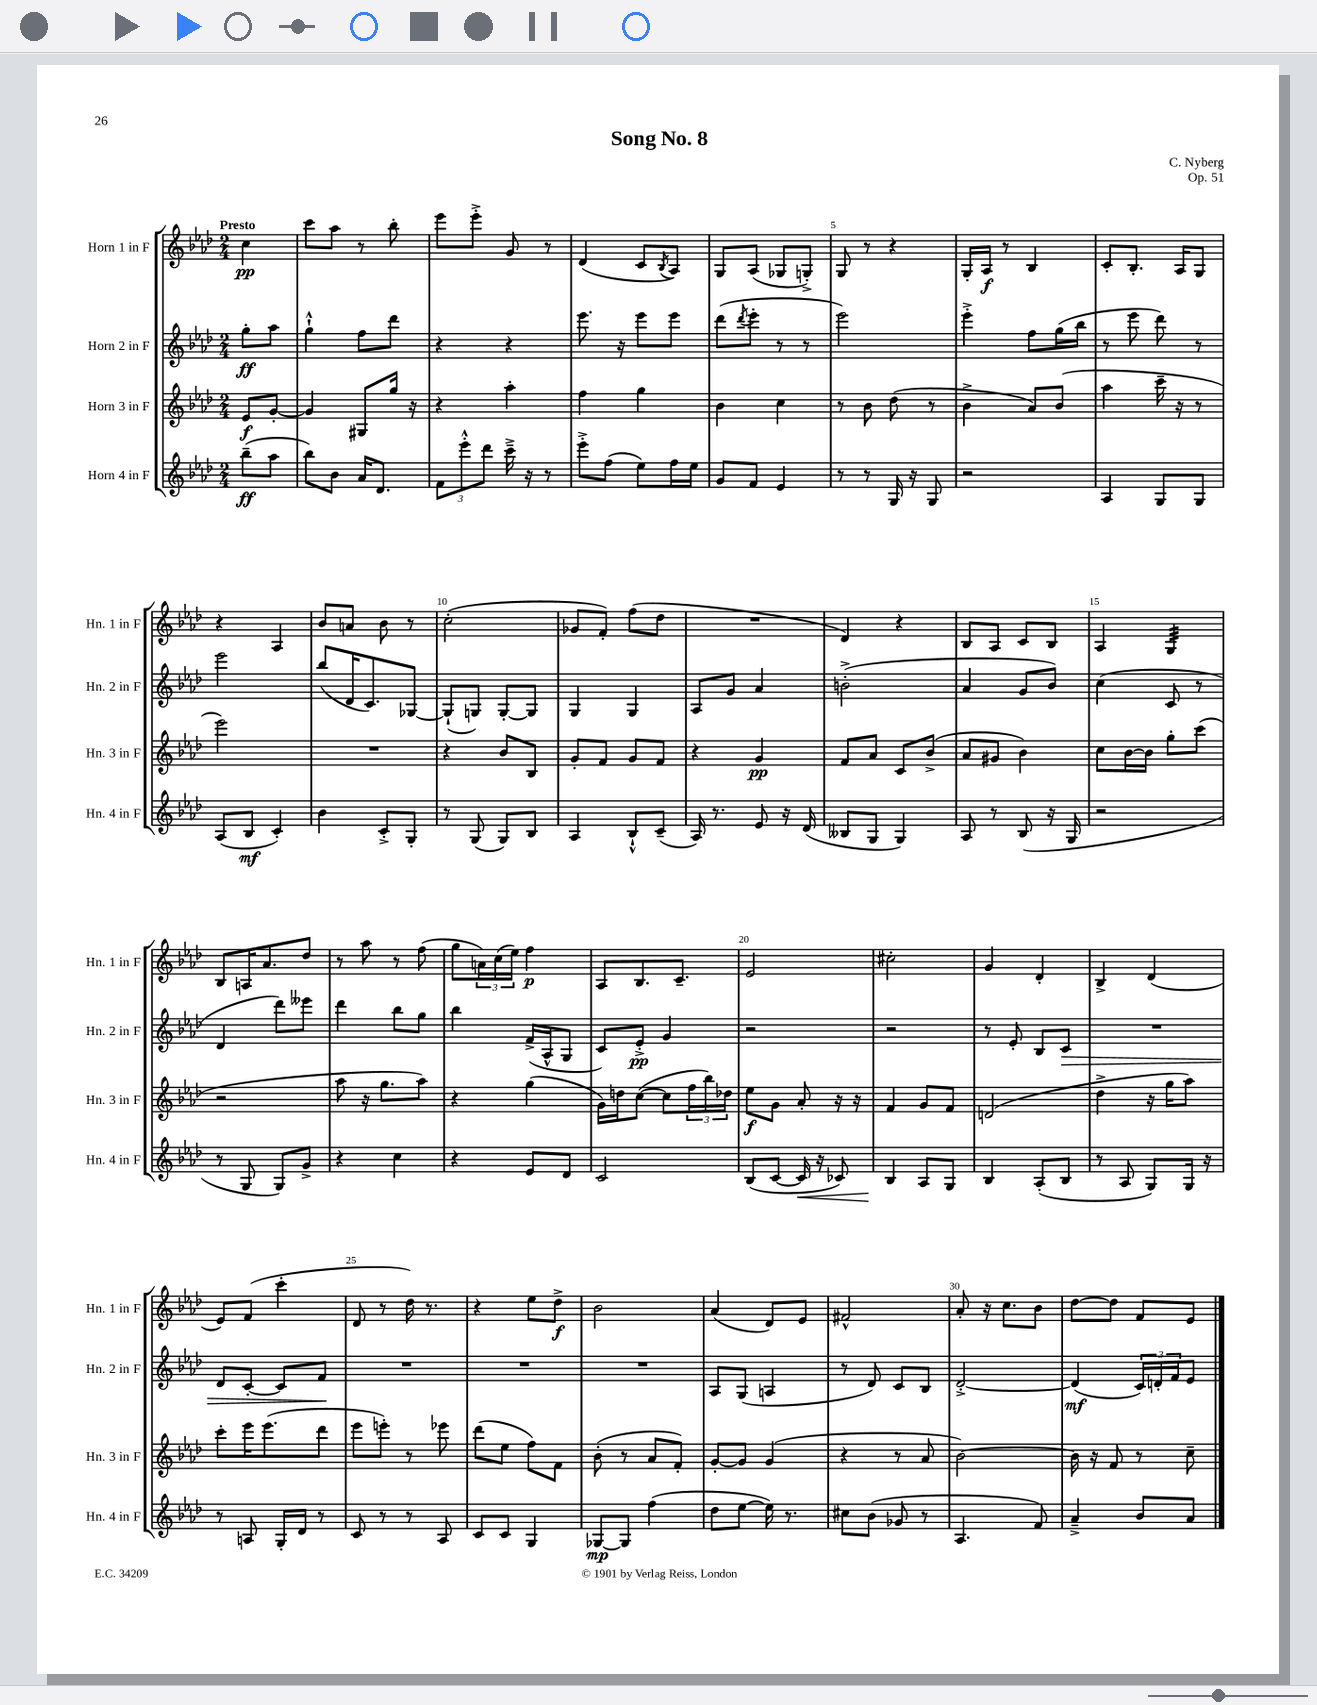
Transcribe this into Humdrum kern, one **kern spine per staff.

**kern	**kern	**kern	**kern
*staff4	*staff3	*staff2	*staff1
*clefG2	*clefG2	*clefG2	*clefG2
*k[b-e-a-d-]	*k[b-e-a-d-]	*k[b-e-a-d-]	*k[b-e-a-d-]
*M2/4	*M2/4	*M2/4	*M2/4
(8bb-~	8e-	8gg'	4cc
8aa-	[8g'	8aa-	.
=	=	=	=
8bb-)	4g]	4gg`^^	8ccc
8b-	.	.	8aa-
16a-	8G#	8ff	8r
8.d-	.	.	.
.	16gg	8ddd-	8bb-'
.	16r	.	.
=	=	=	=
12f	4r	4r	8eee-
12eee-'^^	.	.	.
.	.	.	8eee-'^
12ddd-	.	.	.
16ccc~^	4aa-'	4r	8g
16r	.	.	.
8r	.	.	8r
=	=	=	=
8eee-'^	4ff	8.eee-	(4d-
(8ff	.	.	.
.	.	16r	.
8ee-)	4gg	8eee-	8c
.	.	.	8qB-
16ff	.	8eee-	8A-)
16ee-	.	.	.
=	=	=	=
8g	4b-	(8ddd-	8G
.	.	8qddd-	.
8f	.	8eee-'	(8A-
4e-	4cc	8r	8G-
.	.	8r	8G'^)
=	=	=	=
8r	8r	2eee-)	8G
8r	8b-	.	8r
16G	(8dd-	.	4r
16r	.	.	.
8G	8r	.	.
=	=	=	=
2r	4b-^	4eee-'^	16G'
.	.	.	16A-
.	.	.	8r
.	8a-)	8ff	4B-
.	(8b-	(16gg	.
.	.	16bb-	.
=	=	=	=
4A-	4aa-	8r	8c'
.	.	8eee-	8.B-'
8G	16ccc~	8ddd-)	.
.	16r	.	16A-
8G	8r	8r	8G
=	=	=	=
(8A-	2eee-)	2eee-	4r
8B-	.	.	.
4c')	.	.	4A-
=	=	=	=
4b-	2r	(8bb-	8b-
.	.	16d-	8a
.	.	8.c)	.
8c'^	.	.	8b-
8G'	.	[8G-	8r
=	=	=	=
8r	4r	(8G-`]	(2cc'
(8G	.	8G)	.
8G)	8b-	[8G'	.
8B-	8B-	8G]	.
=	=	=	=
4A-	8g'	4G	8g-
.	8f	.	8f')
8B-`^^	8g	4G	(8ff
(8c~	8f	.	8dd-
=	=	=	=
16A-)	4r	8A-	2r
8.r	.	.	.
.	.	8g	.
8e-	4g	4a-	.
16r	.	.	.
(16d-	.	.	.
=	=	=	=
8B--	8f	(2b'^	4d-)
8G	8a-	.	.
4G)	8c	.	4r
.	(8b-^	.	.
=	=	=	=
8A-	8a-	4a-	8B-
8r	8g#	.	8A-
(8B-	4b-)	8g	8c
16r	.	8b-)	8B-
16G	.	.	.
=	=	=	=
2r	8cc	(4cc	4A-
.	[16b-	.	.
.	16b-]	.	.
.	8gg'	8c	4G
.	(8ccc	8r	.
=	=	=	=
8r	2r	4d-	8B-
8G	.	.	16A
.	.	.	8.a-
8G)	.	8ddd-)	.
8g^	.	8eee--	8dd-
=	=	=	=
4r	8aa-	4ddd-	8r
.	16r	.	8aa-
.	8.gg	.	.
4cc	.	8bb-	8r
.	8aa-)	8gg	(8ff
=	=	=	=
4r	4r	4bb-	8gg
.	.	.	24a)
.	.	.	(24cc
.	.	.	24ee-)
8e-	(4gg	(16f^	4ff
.	.	16A-^^	.
8d-	.	8G	.
=	=	=	=
2c	16g)	8c)	8A-
.	16dd	.	.
.	([8cc	8e-'^	8.B-
.	8cc]	4g	.
.	.	.	8.c~
.	24ff	.	.
.	24bb-)	.	.
.	24dd-	.	.
=	=	=	=
(8B-	8ee-	2r	2e-
[8c	8g	.	.
16c]	8a-'	.	.
16r	.	.	.
8c-)	16r	.	.
.	16r	.	.
=	=	=	=
4B-	4f	2r	2cc#'
8A-	8g	.	.
8G	8f	.	.
=	=	=	=
4B-	(2d	8r	4g
.	.	8e-'	.
(8A-'	.	8B-	4d-'
8B-	.	8c	.
=	=	=	=
8r	4dd-^	2r	4B-^
8A-	.	.	.
8G)	16r	.	(4d-
.	16gg	.	.
16G	8aa-)	.	.
16r	.	.	.
=	=	=	=
8r	8ccc'	8d-	8e-)
8A	16eee-	[8c'	(8f
.	(8.eee-	.	.
16G'	.	8c]	4ccc'
16d-	.	.	.
8r	8ddd-	8f	.
=	=	=	=
8c	8eee-	2r	8d-
8r	8eee')	.	8r
8r	8r	.	16dd-)
.	.	.	8.r
8A-	8eee-	.	.
=	=	=	=
8c	(8ddd-	2r	4r
8c	8ee-	.	.
4G	8ff)	.	8ee-
.	8f	.	8dd-^
=	=	=	=
[8G-	(8b-'	2r	2b-
8G-]	8r	.	.
(4ff	8a-	.	.
.	8f')	.	.
=	=	=	=
8dd-	[8g'	8A-	(4a-
[8ee-	8g]	(8G	.
16ee-])	(4g	4A	8d-)
8.r	.	.	.
.	.	.	8e-
=	=	=	=
8cc#	4r	8r	2f#^^
(8b-	.	8d-)	.
8g-	8r	8c	.
8r	8a-	8B-	.
=	=	=	=
4.A-	[2b-)	[2d-'^	8a-'
.	.	.	16r
.	.	.	8.cc
8f)	.	.	8b-
=	=	=	=
4a-~^	16b-]	(4d-]	[8dd-
.	16r	.	.
.	8f	.	8dd-]
8b-	8r	24c)	8f
.	.	24d'	.
.	.	24f	.
8a-	8cc~	8e-	8e-
==	==	==	==
*-	*-	*-	*-
